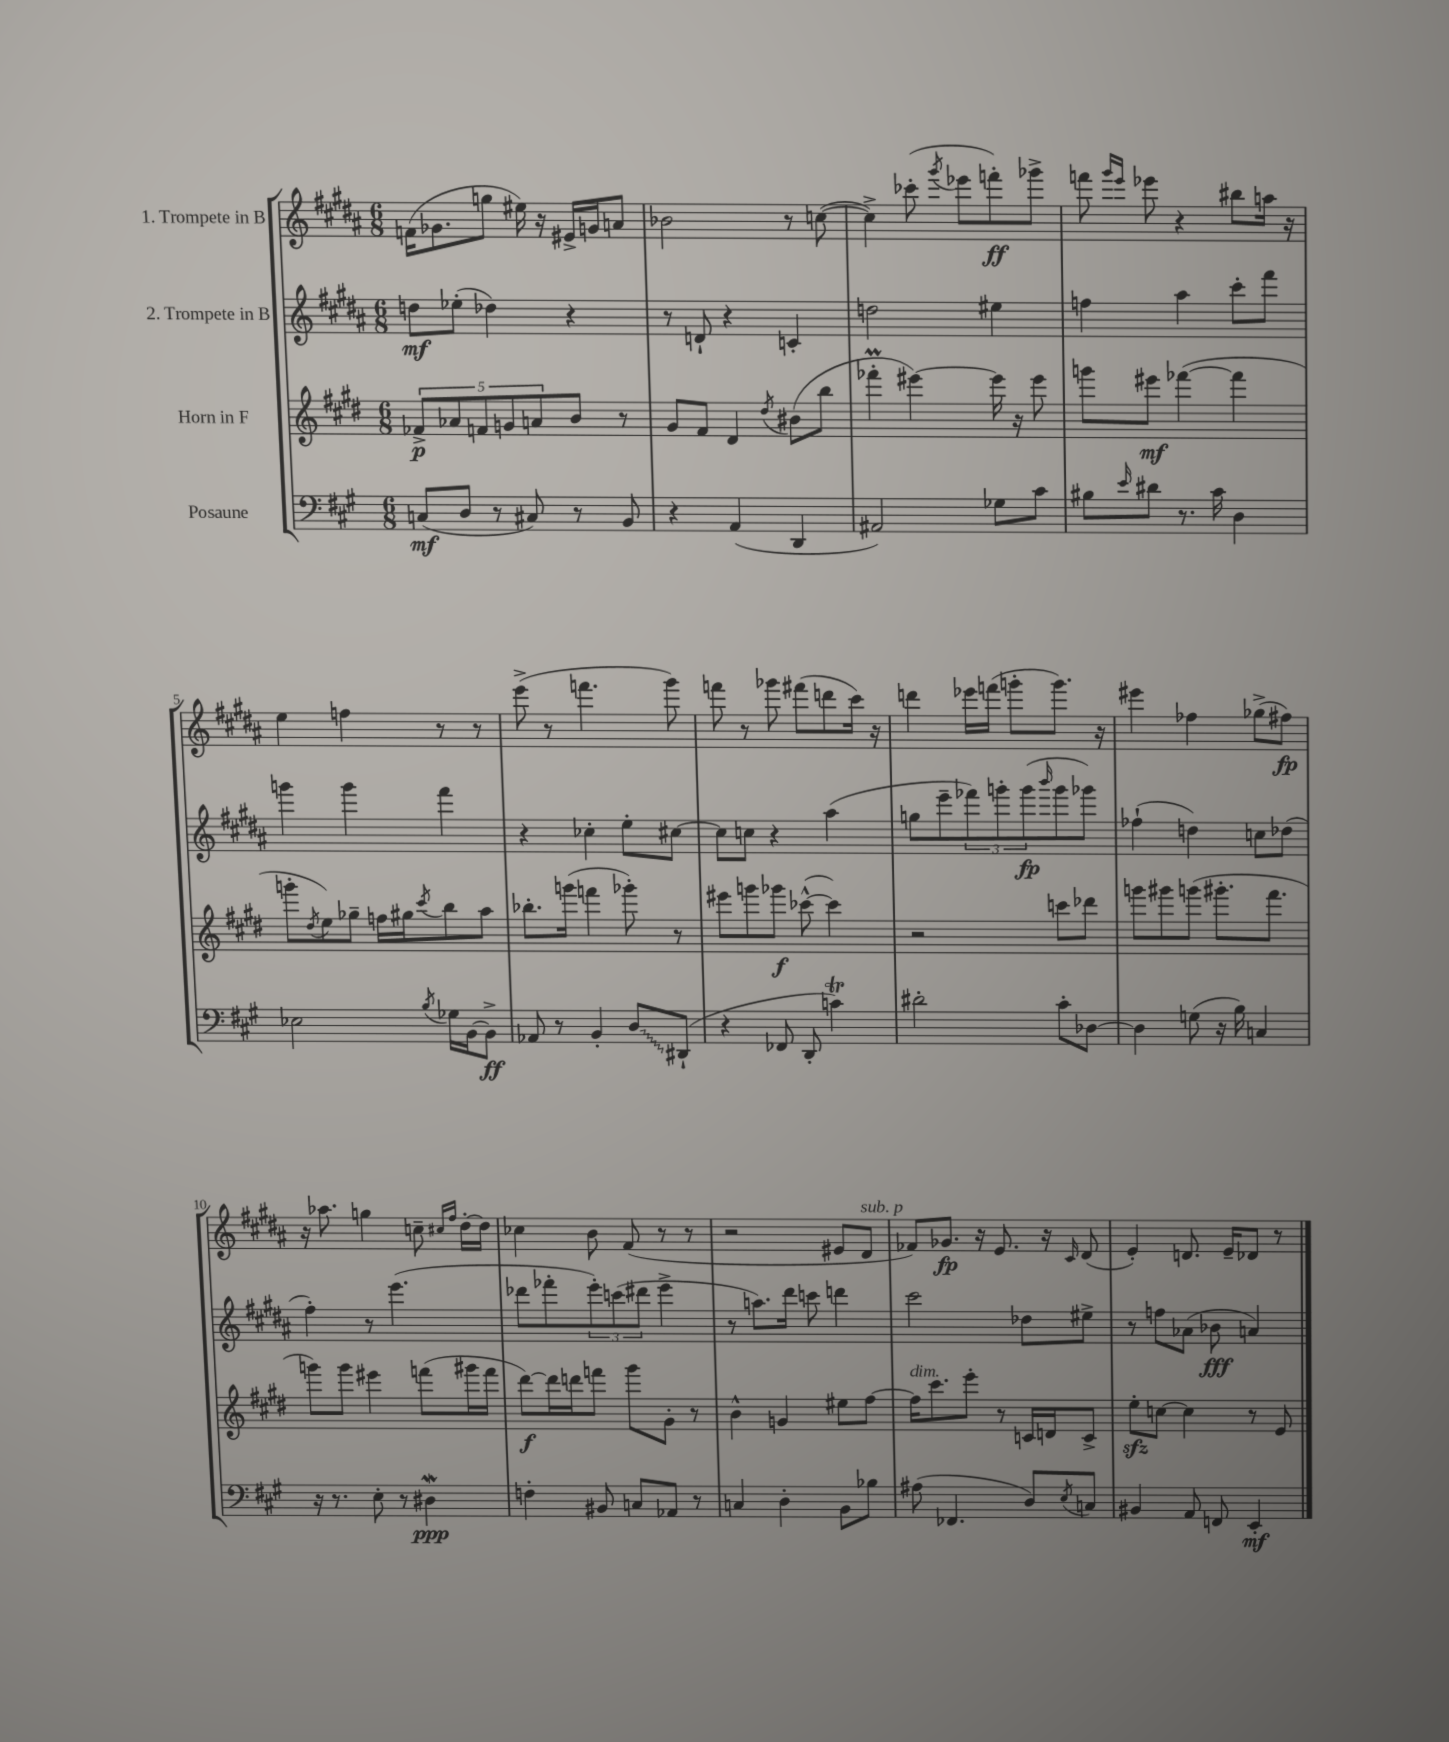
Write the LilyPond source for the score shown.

<<
\new StaffGroup <<
\new Staff = "s0" \with { instrumentName = "1. Trompete in B" } {
    \clef treble \key b \major \numericTimeSignature \time 6/8
    f'16( ges'8. g''8 eis''16) r16 eis'16-> g'16 a'8 |
    bes'2 r8 c''8~( |
    c''4->) ces'''8-.( \acciaccatura { gis'''8 } ees'''8 f'''8-.\ff) ges'''8-> |
    f'''8 \grace { gis'''16 e'''16 } ees'''8 r4 bis''8 a''16 r16 |
    e''4 f''4 r8 r8 |
    e'''8->( r8 f'''4. gis'''8) |
    f'''8 r8 ges'''8 fis'''8( d'''8 cis'''16) r16 |
    d'''4 ees'''16 f'''16( g'''8-. g'''8.) r16 |
    eis'''4 fes''4 ges''8->( fis''8\fp) |
    r16 aes''8. g''4 c''8-- \grace { cis''16 fis''16 } dis''16~-. dis''16 |
    ces''4 b'8 fis'8( r8 r8 |
    r2 eis'8 dis'8^\markup { \italic "sub. p" } |
    fes'8) ges'8.\fp r16 e'8. r16 \grace { cis'16 } dis'8( |
    e'4-.) d'8. e'16-- des'8 r8 \bar "|." |
}
\new Staff = "s1" \with { instrumentName = "2. Trompete in B" } {
    \clef treble \key b \major \numericTimeSignature \time 6/8
    d''8\mf ees''8-.( des''4) r4 |
    r8 d'8-! r4 c'4-. |
    d''2 eis''4 |
    f''4 ais''4 cis'''8-. fis'''8 |
    g'''4 g'''4 fis'''4 |
    r4 ces''4-. e''8-. cis''8~ |
    cis''8 c''8 r4 ais''4( |
    g''8 e'''8-- \tuplet 3/2 { fes'''8) g'''8-. g'''8\fp( } \grace { b'''16 } g'''8 ges'''8) |
    fes''4-!( d''4) c''8 des''8( |
    fis''4-.) r8 e'''4.( |
    des'''8 fes'''8-. \tuplet 3/2 { e'''8-.) c'''8( dis'''8 } e'''4-> |
    r8 a''8.) dis'''16 c'''8 d'''4 |
    cis'''2 des''8 eis''8-> |
    r8 f''8 aes'8( bes'8\fff a'4) \bar "|." |
}
\new Staff = "s2" \with { instrumentName = "Horn in F" } {
    \clef treble \key e \major \numericTimeSignature \time 6/8
    \tuplet 5/4 { fes'8->\p aes'8 f'8 g'8 a'8 } b'8 r8 |
    gis'8 fis'8 dis'4 \acciaccatura { dis''8 } bis'8( b''8 |
    fes'''4-.\prall eis'''4~) eis'''16 r16 eis'''8 |
    g'''8 eis'''8\mf fes'''4~( fes'''4 |
    g'''8-. \acciaccatura { dis''8 } e''8) ges''8-- f''16 gis''16 \acciaccatura { cis'''8 } b''8 a''8 |
    bes''8.-. g'''16( f'''4 ges'''8-.) r8 |
    eis'''8 g'''8 ges'''8\f ces'''8~-^( ces'''4) |
    r2 c'''8 des'''8 |
    g'''8 gis'''8 g'''8( gis'''8.-. fis'''8. |
    g'''8) g'''8 eis'''4 f'''8( gis'''16 f'''16 |
    dis'''8~\f) dis'''16 d'''16 f'''8 gis'''8 gis'8-. r8 |
    b'4-^ g'4 eis''8 fis''8~ |
    fis''16^\markup { \italic "dim." } cis'''8. e'''8-. r8 c'16 d'16 c'8-> |
    e''8-.\sfz c''8~ c''4 r8 e'8 \bar "|." |
}
\new Staff = "s3" \with { instrumentName = "Posaune" } {
    \clef bass \key a \major \numericTimeSignature \time 6/8
    c8\mf( d8 r8 cis8) r8 b,8 |
    r4 a,4( d,4 |
    ais,2) ges8 cis'8 |
    bis8 \grace { e'16 } dis'8 r8. cis'16 d4 |
    ees2 \acciaccatura { b8 } ges16 b,16~ b,8->\ff |
    aes,8 r8 b,4-. \once \override Glissando.style = #'zigzag d8\glissando dis,8-!( |
    r4 fes,8 d,8-. c'4\trill) |
    dis'2-. cis'8-. des8~ |
    des4 g8( r16 b16) c4 |
    r16 r8. e8-. r8 dis4\mordent\ppp |
    f4-. bis,8 c8 aes,8 r8 |
    c4 d4-. b,8 bes8 |
    ais8( fes,4. d8) \acciaccatura { e8 } c8 |
    bis,4 a,8 f,8 e,4-.\mf \bar "|." |
}
>>
>>
